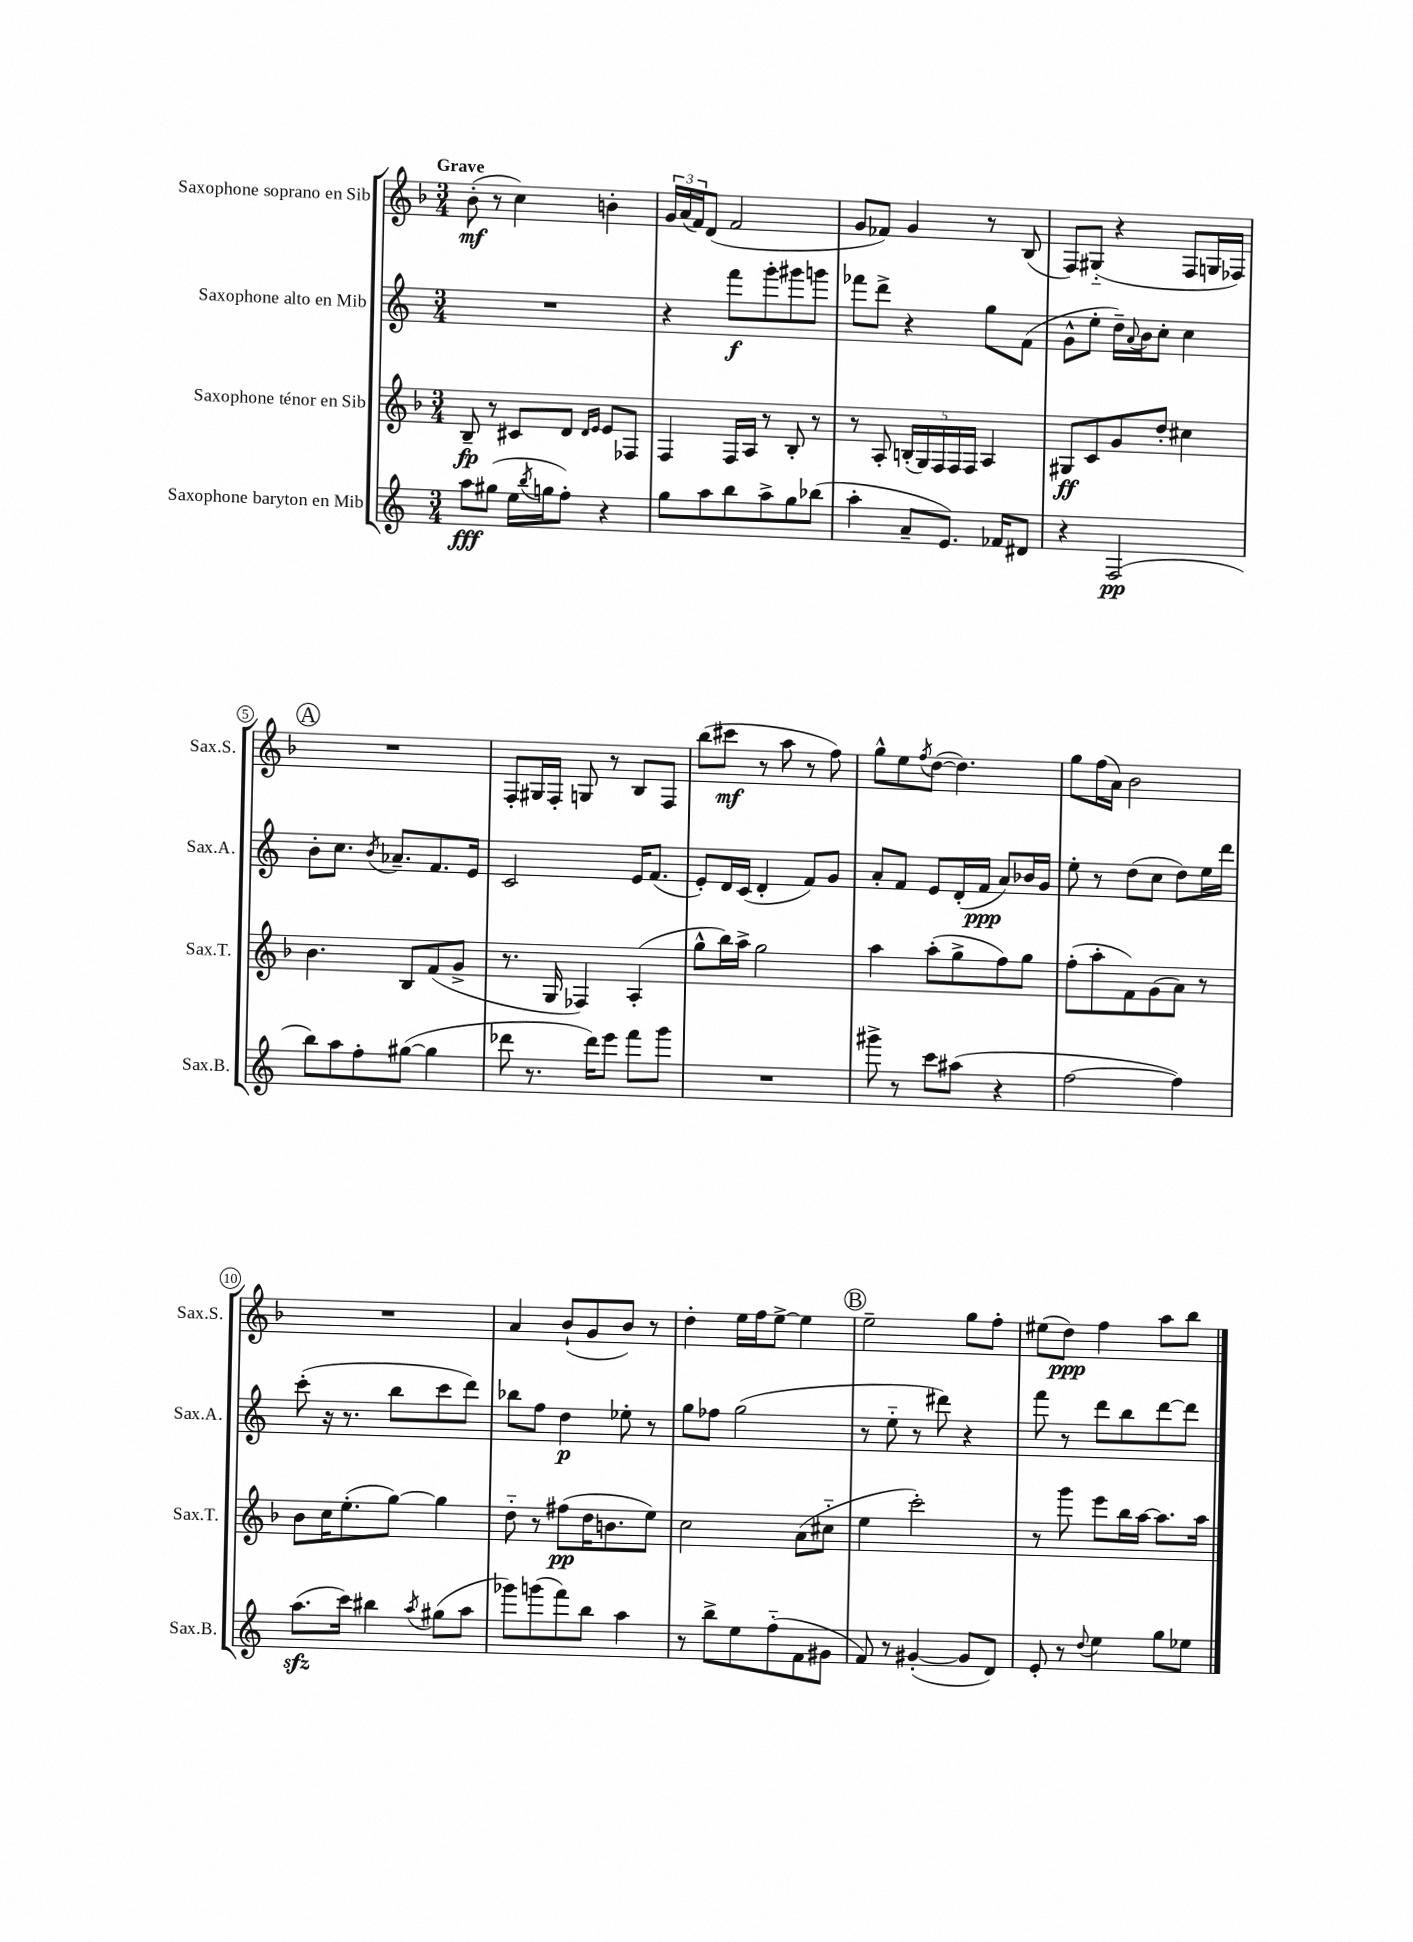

**kern	**kern	**kern	**kern
*staff4	*staff3	*staff2	*staff1
*clefG2	*clefG2	*clefG2	*clefG2
*k[]	*k[b-]	*k[]	*k[b-]
*M3/4	*M3/4	*M3/4	*M3/4
8aa	8B-~	2.r	(8b-'
(8gg#	8r	.	8r
16ee	8c#	.	4cc)
8qbb	.	.	.
16gg	.	.	.
8ff')	8d	.	.
.	16qqd	.	.
.	16qqe	.	.
4r	8e	.	4b'
.	8F-	.	.
=	=	=	=
8gg	4F	4r	24g
.	.	.	(24a
.	.	.	24f)
8aa	.	.	(8d
8bb	16F	8fff	2f
.	16A	.	.
8aa^	8r	8ggg'	.
8gg	8B-'	8ggg#	.
(8bb-	8r	8ggg	.
=	=	=	=
4aa'	8r	8fff-	8g
.	8A'	8ddd^	8f-)
8a~	(20B'	4r	4g
.	20G)	.	.
.	20F	.	.
8.e)	.	.	.
.	20F	.	.
.	20F	.	.
.	4A	8gg	8r
16f-	.	.	.
8d#	.	(8f	(8B-
=	=	=	=
4r	8G#	8g^^	8F)
.	8c	8ee'	(8G#'~
(2F	8g	16dd~)	4r
.	.	8qqa	.
.	.	16b	.
.	8dd'	8cc'	.
.	4cc#	4cc	8F
.	.	.	16G
.	.	.	16F-)
=	=	=	=
8bb)	4.b-	8b'	2.r
8aa	.	8.cc	.
8ff'	.	.	.
.	.	8qb	.
.	.	8.a-~	.
([8gg#	8B-	.	.
4gg#]	(8f	8.f	.
.	8g^	.	.
.	.	16e	.
=	=	=	=
8ddd-	8.r	2c	8F'
8.r	.	.	16G#
.	16G	.	16F'
.	4F-)	.	8G
16ddd-)	.	.	.
8eee	.	.	8r
8fff	(4A'	16e	8B-
.	.	(8.f	.
8ggg	.	.	8F
=	=	=	=
2.r	8gg^^	8e')	(8bb-
.	16bb-)	16d	8ccc#
.	16aa^	(16c	.
.	2gg	4d'	8r
.	.	.	8aa
.	.	8f)	8r
.	.	8g	8ff)
=	=	=	=
8ggg#^	4aa	8a'	8gg^^
8r	.	8f	8ee
.	.	.	8qff
8ccc	(8aa'	8e	([8dd
(8aa#	8gg^	(16d'	4.dd])
.	.	16f	.
4r	8ff)	8a)	.
.	8gg	16b-	.
.	.	16g	.
=	=	=	=
[2ff	(8ff'	8ee'	8gg
.	8aa'	8r	(16ff
.	.	.	16a)
.	8f)	(8dd	2b-
.	(8g	8cc	.
4ff])	8a)	8dd)	.
.	8r	16ee	.
.	.	16ddd	.
=	=	=	=
(8.aa	8b-	(8ccc'	2.r
.	16cc	16r	.
16ccc)	(8.ee'	8.r	.
4bb#	.	.	.
.	[8gg)	8bb	.
8qaa	.	.	.
(8gg#	4gg]	8ccc	.
8aa	.	8ddd)	.
=	=	=	=
8ggg-)	8dd'~	8bb-	4a
(8ggg	8r	8ff	.
8fff)	(8ff#	4dd	(8b-`
8bb	16dd	.	8g
.	8.b	.	.
4aa	.	8ee-'	8b-)
.	8ee)	8r	8r
=	=	=	=
8r	2cc	8gg	4dd'
8bb^	.	8ff-	.
8ee	.	(2gg	16ee
.	.	.	16ff
(8ff'~	.	.	[8ee^
8f	(8a	.	4ee]
8g#	8cc#'~	.	.
=	=	=	=
8f)	4ee	8r	2ee~
8r	.	8ee'~	.
([4g#'	2ccc')	8r	.
.	.	8ddd#)	.
8g#]	.	4r	8gg
8d)	.	.	8ff'
=	=	=	=
8e'	8r	8fff	(8ee#
8r	8ggg	8r	8dd)
8qqdd	.	.	.
4ee	8eee	8ddd	4ff
.	16bb-	8bb	.
.	[16aa	.	.
8gg	8.aa]	[8ddd	8aa
8ee-	.	8ddd]	8bb-
.	16aa	.	.
==	==	==	==
*-	*-	*-	*-
